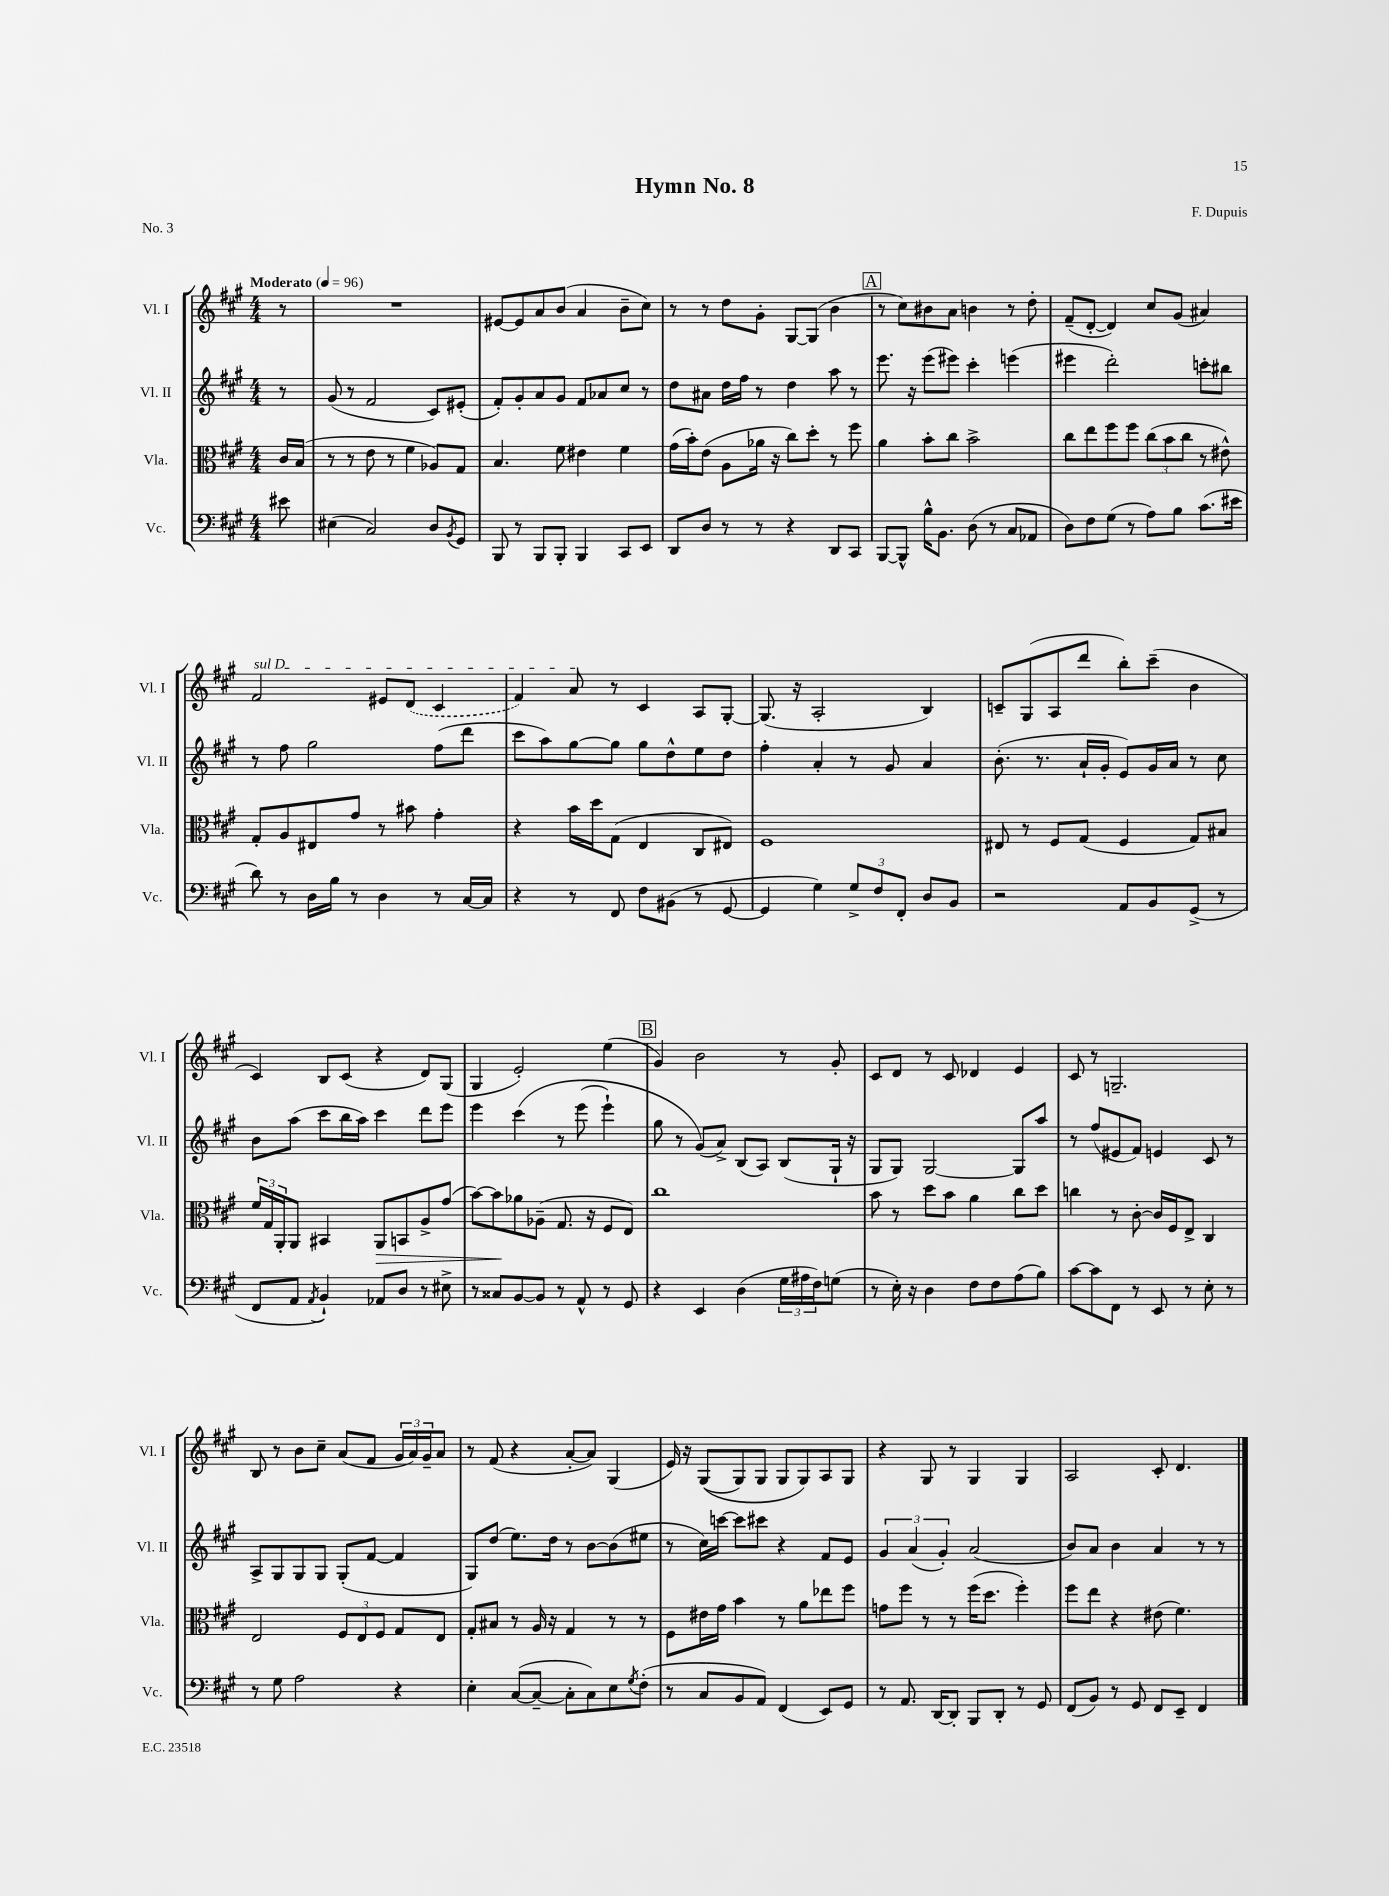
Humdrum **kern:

**kern	**kern	**dynam	**kern	**kern
*part4	*part3	*part3	*part2	*part1
*staff4	*staff3	*staff3	*staff2	*staff1
*I"Vc.	*I"Vla.	*	*I"Vl. II	*I"Vl. I
*I'Vc.	*I'Vla.	*	*I'Vl. II	*I'Vl. I
*clefF4	*clefC3	*	*clefG2	*clefG2
*k[f#c#g#]	*k[f#c#g#]	*	*k[f#c#g#]	*k[f#c#g#]
*M4/4	*M4/4	*	*M4/4	*M4/4
*MM96	*MM96	*	*MM96	*MM96
=	=	=	=	=
!	!	!	!	!LO:TX:a:B:t=Moderato
8e#X\	16c#/LL	.	8r	8r
.	(16B/JJ	.	.	.
=1	=1	=1	=1	=1
(4E#X\	8r	.	(8g#/	1r
.	8r	.	8r	.
2C#/)	8e\	.	2f#/	.
.	8r	.	.	.
.	4f#\	.	.	.
8D/L	8A-X/L)	.	8c#/L)	.
8qBB/	.	.	.	.
8GG#/J	8G#/J	.	(8e#X'/J	.
=2	=2	=2	=2	=2
8BBB/	4.B/	.	8f#'/L)	[8e#X/L
8r	.	.	8g#'/	8e#/]
8BBB/L	.	.	8a/	8a/
8BBB'/J	8f#\	.	8g#/J	(8b/J
4BBB/	4e#X\	.	8f#/L	4a/
.	.	.	8a-X/	.
8CC#/L	4f#\	.	8cc#/J	8b~\L
8EE/J	.	.	8r	8cc#\J)
=3	=3	=3	=3	=3
8DD/L	(16g#\LL	.	8dd\L	8r
.	16b'\J)	.	.	.
8D/J	(8e\J	.	8a#X\J	8r
8r	8A\L	.	16dd\LL	8dd\L
.	.	.	16ff#\JJ	.
8r	16a-X\Jk	.	8r	8g#'\J
.	16r	.	.	.
4r	8cc#\L)	.	4dd\	[8G#/L
.	8dd'\J	.	.	(8G#/J]
8DD/L	8r	.	8aa\	4b\
8CC#/J	8ff#\	.	8r	.
!!LO:REH:place=s1:t=A
=4	=4	=4	=4	=4
[8BBB/L	4a\	.	8.eee\	8r
8BBB^^/J]	.	.	.	8cc#\L)
.	.	.	16r	.
16B^^\KL	8b'\L	.	(8eee\L	8b#X\
8.BB\J	.	.	.	.
.	8cc#\J	.	8eee#X\J)	8a\J
(8D\	2b^\	.	4ccc#'\	4bn\
8r	.	.	.	.
8C#/L	.	.	(4eeen\	8r
8AA-X/J	.	.	.	8dd'\
=5	=5	=5	=5	=5
8D\L)	8cc#\L	.	4eee#X\	(8f#~/L
8F#\	8ee\	.	.	[8d'/J
(8G#\J	8ff#\	.	2ddd'\)	4d/])
8r	8ff#\J	.	.	.
8A\L)	(12cc#\L	.	.	8cc#/L
.	12b\	.	.	.
8B\J	.	.	.	(8g#/J
.	12cc#\J	.	.	.
(8.c#\L	8r	.	8cccn'\L	4a#X/)
.	8e#X^^\)	.	8bb#X\J	.
16e#X\Jk	.	.	.	.
!!LO:LB:g=z
=6	=6	=6	=6	=6
!	!	!	!	!LO:TX:a:i:t=sul D
8d\)	8G#'/L	.	8r	2f#/
8r	8A/	.	8ff#\	.
16D\LL	8E#X/	.	2gg#\	.
16B\JJ	.	.	.	.
8r	8g#/J	.	.	.
4D\	8r	.	.	8e#X/L
.	8b#X\	.	.	(8d/J
8r	4g#'\	.	(8ff#\L	4c#/
[16C#/LL	.	.	8ddd\J	.
16C#/JJ]	.	.	.	.
=7	=7	=7	=7	=7
4r	4r	.	8ccc#\L	4f#/)
.	.	.	8aa\)	.
8r	16b\LL	.	[8gg#\	8a/
.	16dd\J	.	.	.
8FF#/	(8G#\J	.	8gg#\J]	8r
8F#\L	4E/	.	8gg#\L	4c#/
(8BB#X\J	.	.	8dd^^\	.
8r	8C#/L	.	8ee\	8A/L
[8GG#/	8E#X/J)	.	8dd\J	[8G#'/J
=8	=8	=8	=8	=8
4GG#/]	1F#	.	4ff#'\	(8.G#/]
.	.	.	.	16r
4G#\)	.	.	4a'/	2A'/
12G#^/L	.	.	8r	.
12F#/	.	.	.	.
.	.	.	8g#/	.
12FF#'/J	.	.	.	.
8D/L	.	.	4a/	4B/)
8BB/J	.	.	.	.
=9	=9	=9	=9	=9
2r	8E#X/	.	(8.b'\	8cn~/L
.	8r	.	.	(8G#/
.	.	.	8.r	.
.	8F#/L	.	.	8A/
.	(8G#/J	.	16a`/LL	8ddd/J
.	.	.	16g#'/JJ	.
8AA/L	4F#/	.	8e/L)	8bb'\L)
8BB/	.	.	16g#/L	(8ccc#~\J
.	.	.	16a/JJ	.
(8GG#^/J	8G#/L)	.	8r	4b\
8r	8B#X/J	.	8cc#\	.
!!LO:LB:g=z
=10	=10	=10	=10	=10
8FF#/L	24f#/LL	.	8b\L	4c#/)
.	24G#/	.	.	.
.	24AA'/J	.	.	.
8AA/J	8AA/J	.	(8aa\J	.
8qAA/	.	.	.	.
4BB`/)	4BB#X/	.	8ccc#\L	8B/L
.	.	.	16bb\L	(8c#/J
.	.	.	16aa\JJ)	.
!	!	!LO:HP:b	!	!
8AA-X/L	8AA/L	>	4ccc#\	4r
8D/J	8BBn/	.	.	.
8r	8A^/	.	8ddd\L	8d/L)
8E#X^\	(8g#/J	.	8eee\J	(8G#/J
=11	=11	=11	=11	=11
8r	[8b\L)	.	4eee\	4G#/
8C##X/L	8b\]	.	.	.
[8BB/	8a-X\	]	(4ccc#\	2e'/)
8BB/J]	(8A-X~\J	.	.	.
8r	8.G#/	.	8r	.
8AA^^/	.	.	(8eee\	.
.	16r	.	.	.
8r	8F#/L	.	4eee`\)	(4ee\
8GG#/	8E/J)	.	.	.
!!LO:REH:place=s1:t=B
=12	=12	=12	=12	=12
4r	1cc#	.	8gg#\	4g#/)
.	.	.	8r	.
4EE/	.	.	(8g#/L)	2b\
.	.	.	8a^/J)	.
(4D\	.	.	(8B/L	.
.	.	.	8A/J)	.
24G#\LL	.	.	(8B/L	8r
24A#X\	.	.	.	.
24F#\J)	.	.	.	.
(8Gn\J	.	.	16G#`/Jk	8g#'/
.	.	.	16r	.
=13	=13	=13	=13	=13
8r	8b\	.	8G#/L	8c#/L
16E'\)	8r	.	8G#/J)	8d/J
16r	.	.	.	.
4D\	8dd\L	.	[2G#/	8r
.	8b\J	.	.	8c#/
8F#\L	4a\	.	.	4d-X/
8F#\	.	.	.	.
(8A\	8cc#\L	.	8G#/L]	4e/
8B\J)	8dd\J	.	8aa/J	.
=14	=14	=14	=14	=14
[8c#\L	4ccn\	.	8r	8c#/
8c#\]	.	.	(8ff#/L	8r
8FF#\J	8r	.	8e#X/	2.Gn~/
8r	[8c#'\	.	8f#/J)	.
8EE/	16c#/LL]	.	4en/	.
.	16F#/J	.	.	.
8r	8E^/J	.	.	.
8E'\	4C#/	.	8c#/	.
8r	.	.	8r	.
!!LO:LB:g=z
=15	=15	=15	=15	=15
8r	2E/	.	8A^/L	8B/
8G#\	.	.	8G#/	8r
2A\	.	.	8G#/	8b\L
.	.	.	8G#/J	8cc#~\J
.	12F#/L	.	(8G#'/L	(8a/L
.	12E/	.	.	.
.	.	.	[8f#/J	8f#/J
.	12F#/J	.	.	.
4r	8G#/L	.	4f#/]	24g#/LL
.	.	.	.	24a/)
.	.	.	.	24g#~/J
.	8E/J	.	.	8a/J
=16	=16	=16	=16	=16
4E'\	8G#'/L	.	8G#/L)	8r
.	8B#X/J	.	(8dd/J	(8f#/
([8C#/L	8r	.	8.ee\L)	4r
8C#~/J_	16A/	.	.	.
.	16r	.	16dd\Jk	.
8C#'\L]	4G#/	.	8r	[8a'/L
8C#\)	.	.	[8b\L	8a/J])
8E\	8r	.	(8b\]	(4G#/
8qG#/	.	.	.	.
(8F#'\J	8r	.	8ee#X\J	.
=17	=17	=17	=17	=17
8r	8F#\L	.	8r	16e/)
.	.	.	.	16r
8C#/L	16e#X\L	.	16cc#\LL)	((8G#/L
.	16g#\JJ	.	[16cccn\JJ	.
8BB/	4b\	.	8ccc\L]	8G#/)
8AA/J)	.	.	8ccc#X\J	8G#/J
(4FF#/	8r	.	4r	8G#/L
.	8a\L	.	.	8G#/)
8EE/L)	8ee-X\	.	8f#/L	8A/
8GG#/J	8ff#\J	.	8e/J	8G#/J
=18	=18	=18	=18	=18
8r	8gn\L	.	6g#/	4r
8.AA/	8ff#\J	.	.	.
.	.	.	(6a/	.
.	8r	.	.	8G#/
[16DD/KL	.	.	.	.
.	.	.	6g#'/)	.
8DD'/J]	8r	.	.	8r
8BBB/L	(16ff#\KL	.	(2a/	4G#/
.	8.dd\J	.	.	.
8DD'/J	.	.	.	.
8r	4ff#'\)	.	.	4G#/
8GG#/	.	.	.	.
=19	=19	=19	=19	=19
(8FF#/L	8ff#\L	.	8b/L)	2A/
8BB/J)	8ee\J	.	8a/J	.
8r	4r	.	4b\	.
8GG#/	.	.	.	.
8FF#/L	(8e#X\	.	4a/	8c#'/
8EE~/J	4.f#\)	.	.	4.d/
4FF#/	.	.	8r	.
.	.	.	8r	.
==	==	==	==	==
*-	*-	*-	*-	*-
